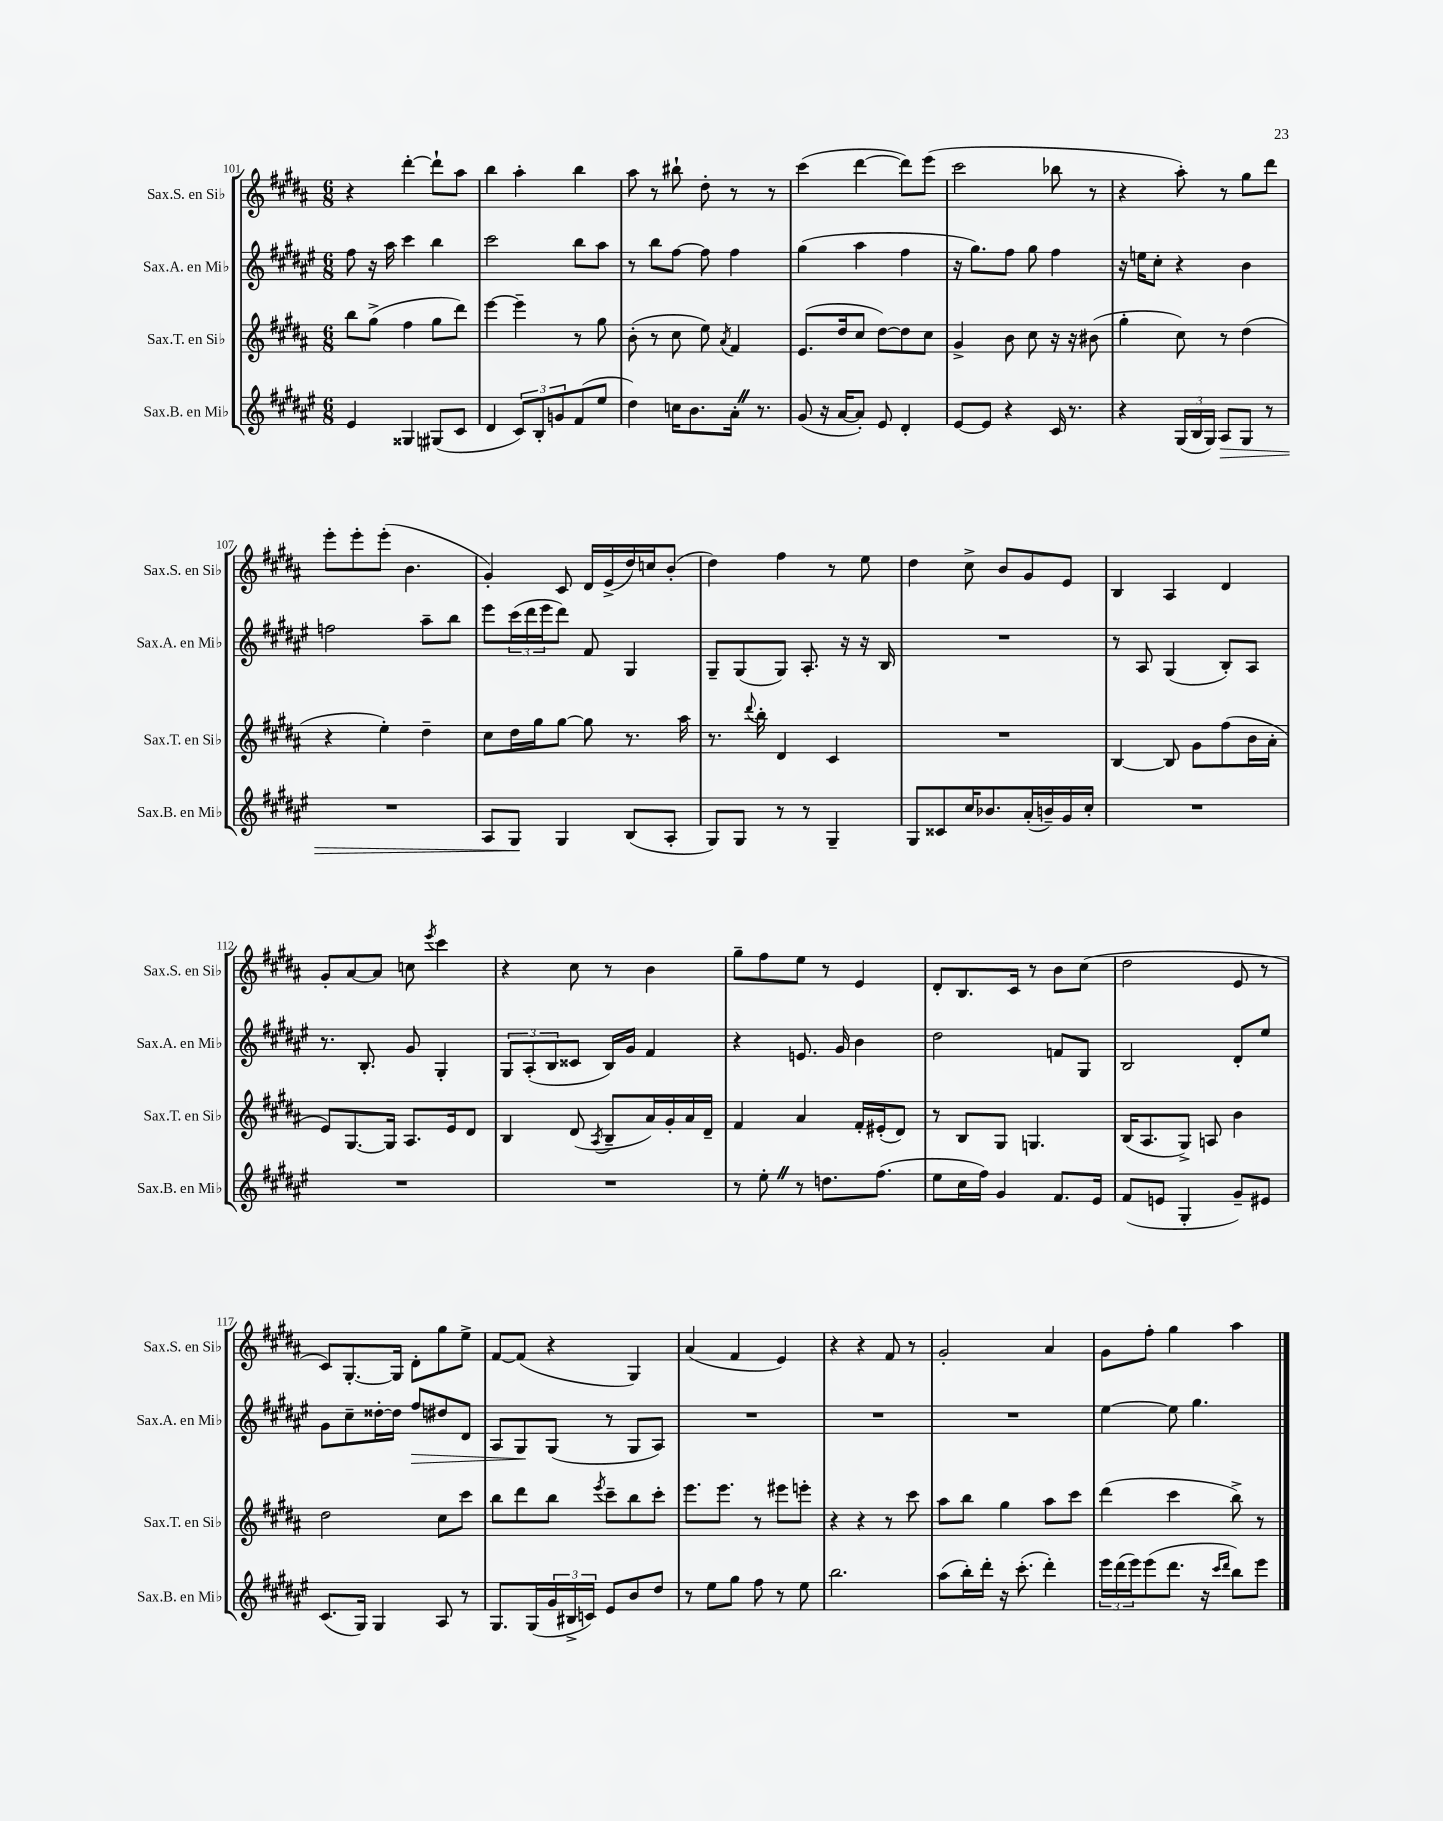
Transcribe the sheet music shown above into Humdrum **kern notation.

**kern	**kern	**kern	**kern
*staff4	*staff3	*staff2	*staff1
*clefG2	*clefG2	*clefG2	*clefG2
*k[f#c#g#d#a#e#]	*k[f#c#g#d#a#]	*k[f#c#g#d#a#e#]	*k[f#c#g#d#a#]
*M6/8	*M6/8	*M6/8	*M6/8
4e#	8bb	8ff#	4r
.	(8gg#^	16r	.
.	.	16aa#	.
4G##	4ff#	4ccc#	[4ddd#'
(8G#	8gg#	4bb	8ddd#`]
8c#	8ddd#)	.	8aa#
=	=	=	=
4d#	[4eee	2ccc#	4bb
12c#)	4eee~]	.	4aa#'
12B'	.	.	.
12g	.	.	.
(8f#	8r	8bb	4bb
8ee#	8gg#	8aa#	.
=	=	=	=
4dd#)	(8b'	8r	8aa#
.	8r	8bb	8r
16cc	8cc#	[8ff#	8bb#`
8.b	.	.	.
.	8ee)	8ff#]	8dd#'
.	8qa#	.	.
16a#'	4f#	4ff#	8r
8.r	.	.	.
.	.	.	8r
=	=	=	=
(8g#	(8.e	(4gg#	(4ccc#
16r	.	.	.
[16a#	16dd#	.	.
8a#'])	8cc#	4aa#	[4ddd#
8e#	[8dd#)	.	.
4d#'	8dd#]	4ff#	8ddd#])
.	8cc#	.	(8eee
=	=	=	=
[8e#	4g#^	16r	2ccc#
.	.	8.gg#)	.
8e#]	.	.	.
4r	8b	8ff#	.
.	8cc#	8gg#	.
16c#	16r	4ff#	8bb-
8.r	16r	.	.
.	(8b#	.	8r
=	=	=	=
4r	4gg#'	16r	4r
.	.	16ee	.
.	.	8cc#'	.
(24G#	8cc#)	4r	8aa#')
24B	.	.	.
24G#)	.	.	.
8A#	8r	.	8r
8G#	(4dd#	4b	8gg#
8r	.	.	8ddd#
=	=	=	=
2.r	4r	2ff	8eee'
.	.	.	8eee'
.	4ee')	.	(8eee'
.	.	.	4.b
.	4dd#~	8aa#~	.
.	.	8bb	.
=	=	=	=
8A#	8cc#	8eee#	4g#')
8G#	16dd#	(24ccc#	.
.	.	24ddd#	.
.	16gg#	.	.
.	.	24eee#	.
4G#	[8gg#	8ddd#)	8c#
.	8gg#]	8f#	16d#
.	.	.	(16e^
(8B	8.r	4G#	16dd#)
.	.	.	16cc
8A#'	.	.	(8b'
.	16aa#	.	.
=	=	=	=
8G#)	8.r	8G#~	4dd#)
8G#	.	(8G#	.
.	8qqddd#	.	.
.	16bb'	.	.
8r	4d#	8G#)	4ff#
8r	.	8.A#'	.
4G#~	4c#	.	8r
.	.	16r	.
.	.	16r	8ee
.	.	16B	.
=	=	=	=
8G#	2.r	2.r	4dd#
8c##	.	.	.
16cc#	.	.	8cc#^
8.b-	.	.	.
.	.	.	8b
(16a#'	.	.	8g#
16b~)	.	.	.
16g#	.	.	8e
16cc#'	.	.	.
=	=	=	=
2.r	[4B	8r	4B
.	.	8A#	.
.	8B]	(4G#	4A#
.	8g#	.	.
.	(8ff#	8B')	4d#
.	16b	8A#	.
.	16a#'	.	.
=	=	=	=
2.r	8e)	8.r	8g#'
.	[8.G#	.	[8a#
.	.	8.B'	.
.	.	.	8a#]
.	16G#]	.	.
.	8.A#	8g#	8cc
.	.	.	8qeee
.	.	4G#'	4ccc#
.	16e	.	.
.	8d#	.	.
=	=	=	=
2.r	4B	12G#	4r
.	.	(12A#'	.
.	.	12B	.
.	(8d#	8c##	8cc#
.	8qA#	.	.
.	8B~	16B)	8r
.	.	16g#	.
.	16a#)	4f#	4b
.	16g#'	.	.
.	16a#	.	.
.	16d#~	.	.
=	=	=	=
8r	4f#	4r	8gg#~
8ee#'	.	.	8ff#
8r	4a#	8.e	8ee
8.dd	.	.	8r
.	.	16g#	.
.	16f#'	4b	4e
(8.ff#	(16e#'	.	.
.	8d#)	.	.
=	=	=	=
8ee#	8r	2dd#	8d#'
16cc#	8B	.	8.B
16ff#)	.	.	.
4g#	8G#	.	.
.	.	.	16c#
.	4.G	.	8r
8.f#	.	8f	8b
.	.	8G#	(8cc#
16e#	.	.	.
=	=	=	=
(8f#	(16B	2B	2dd#
.	8.A#	.	.
8e	.	.	.
4G#'	8G#^)	.	.
.	8A	.	.
8g#~)	4b	8d#'	8e
8e#	.	8ee#	8r
=	=	=	=
(8.c#	2dd#	8g#	8c#)
.	.	8cc#~	[8.G#'
16G#)	.	.	.
4G#	.	[16dd##'	.
.	.	16dd##]	16G#]
.	.	8ff#	8d#'
8A#	8cc#	8dd#	8gg#
8r	8ccc#	8d#	8ee^
=	=	=	=
8.G#	8bb	8A#	[8f#
.	8ddd#	8G#	(8f#]
(16G#	.	.	.
24g#	8bb	(8G#	4r
24B#^	.	.	.
24c)	.	.	.
.	8qeee	.	.
8e#	8ccc#~	8r	.
8b	8bb	8G#	4G#)
8dd#	8ccc#'	8A#)	.
=	=	=	=
8r	8.eee	2.r	(4a#
8ee#	.	.	.
.	8.eee	.	.
8gg#	.	.	4f#
8ff#	8r	.	.
8r	8eee#	.	4e)
8ee#	8eee'	.	.
=	=	=	=
2.bb	4r	2.r	4r
.	4r	.	4r
.	8r	.	8f#
.	8ccc#	.	8r
=	=	=	=
(8aa#	8aa#	2.r	2g#'
16bb')	8bb	.	.
16ddd#'	.	.	.
16r	4gg#	.	.
(8.ccc#'	.	.	.
4ddd#')	8aa#	.	4a#
.	8ccc#	.	.
=	=	=	=
24eee#	(4ddd#	[4ee#	8g#
(24ddd#	.	.	.
24eee#)	.	.	.
(8eee#	.	.	8ff#'
8.ddd#	4ccc#	8ee#]	4gg#
.	.	4.gg#	.
16r	.	.	.
16qqccc#	.	.	.
16qqddd#	.	.	.
8bb)	8bb^)	.	4aa#
8eee#	8r	.	.
==	==	==	==
*-	*-	*-	*-
